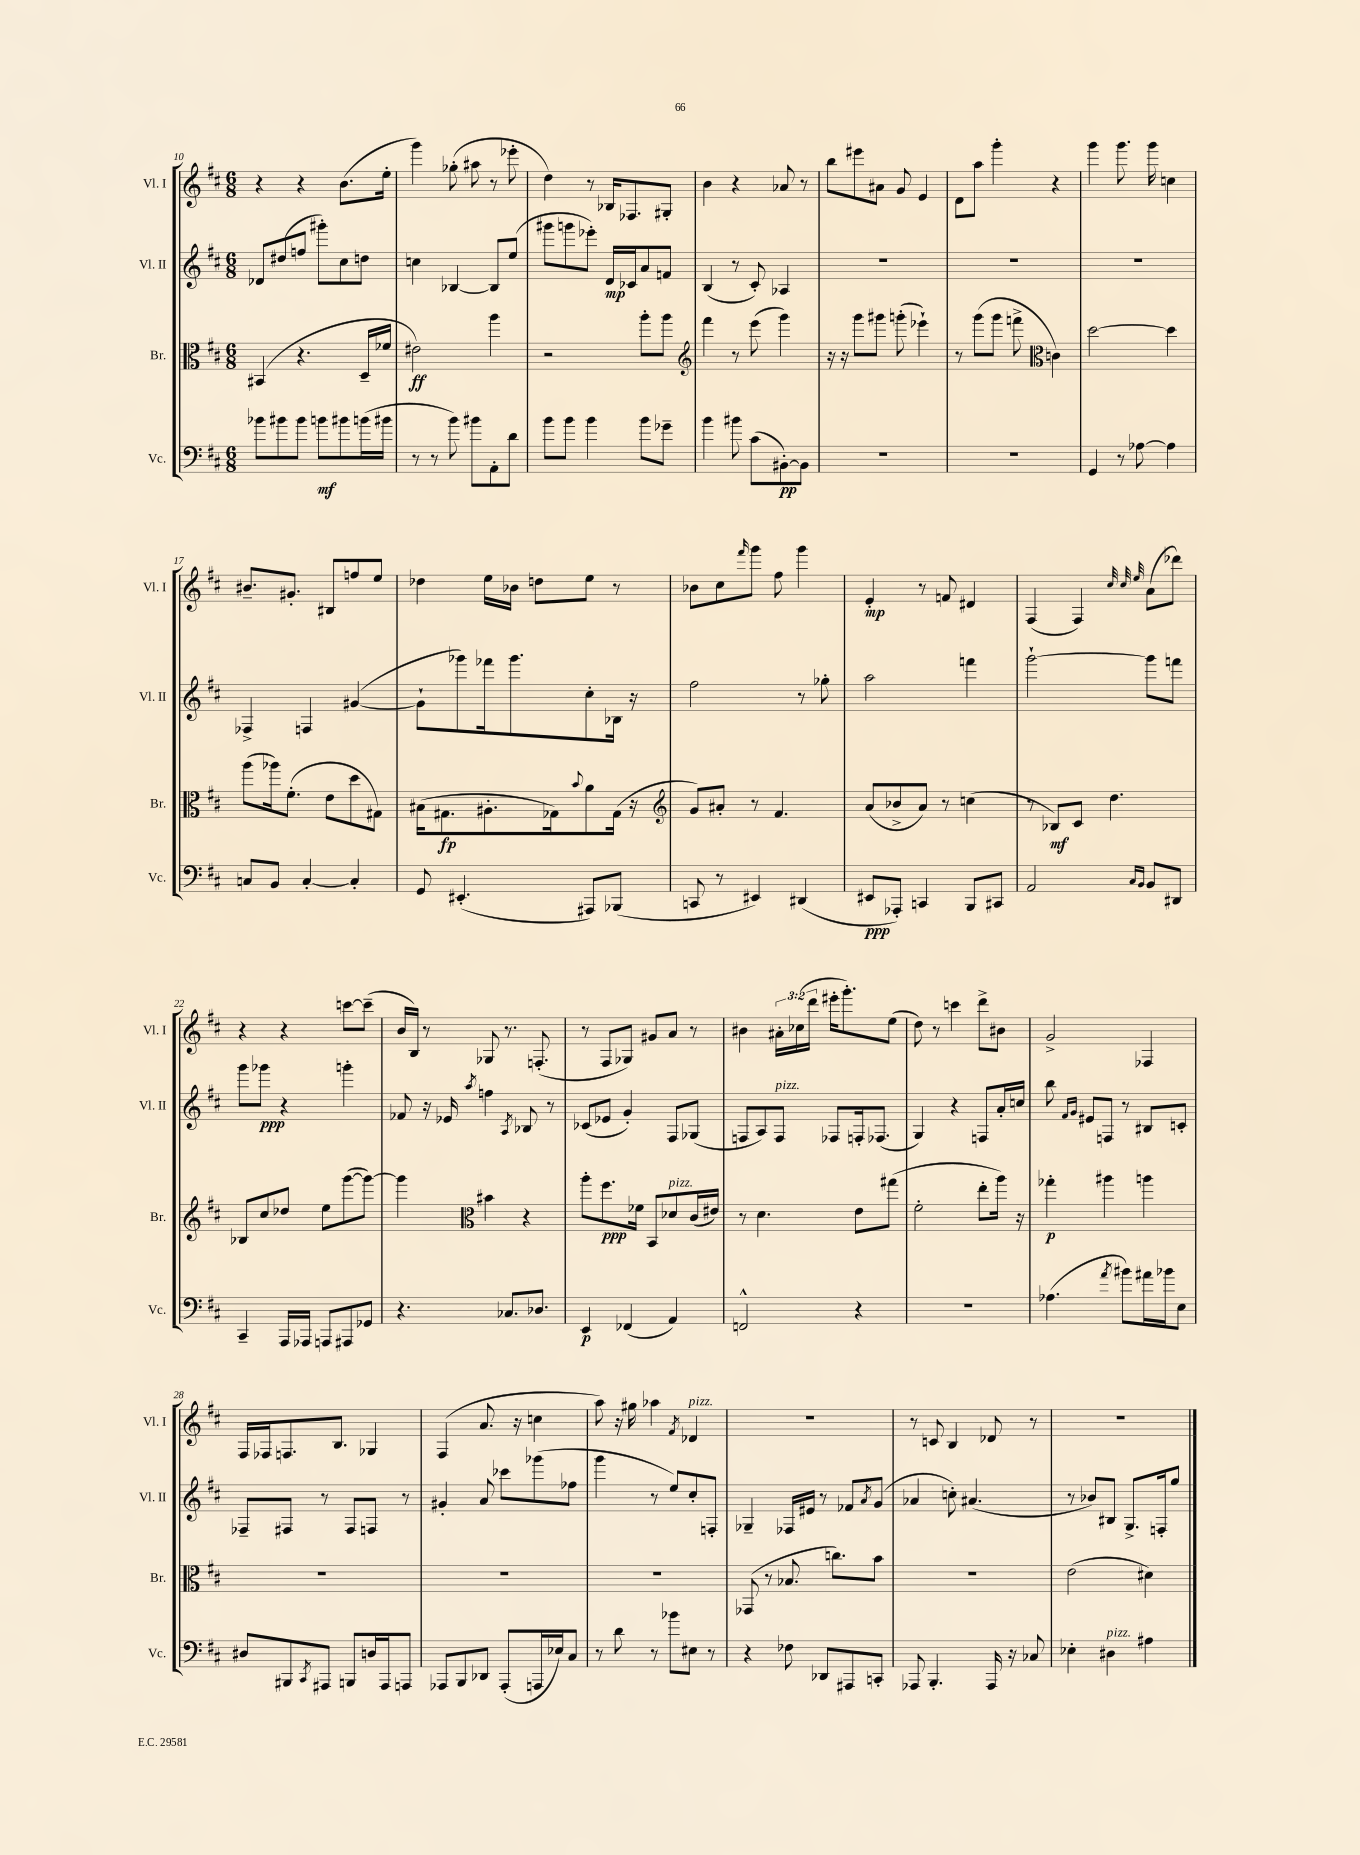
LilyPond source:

<<
\new StaffGroup <<
\new Staff = "s0" \with { instrumentName = "Vl. I" shortInstrumentName = "Vl. I" } {
    \clef treble \key d \major \numericTimeSignature \time 6/8 \override Staff.TupletNumber.text = #tuplet-number::calc-fraction-text
    r4 r4 b'8.( e''16-. |
    g'''4) ges''8-.( ais''8 r8 ees'''8-. |
    d''4) r8 bes16 fes8. gis8-. |
    b'4 r4 aes'8 r8 |
    b''8 eis'''8 ais'8 g'8 e'4 |
    d'8 a''8 g'''4-. r4 |
    g'''4 g'''8. g'''16 c''4 |
    bis'8.-- gis'8.-. bis8 f''8 e''8 |
    des''4 e''16 bes'16 d''8 e''8 r8 |
    bes'8 cis''8 \grace { fis'''16 } g'''8 fis''8 g'''4 |
    e'4-.\mp r8 f'8 dis'4 |
    fis4( fis4) \grace { cis''32 cis''32 e''32 } a'8( des'''8) |
    r4 r4 c'''8~ c'''8--( |
    b'16 b16) r8 ges8 r8. f8.-.( |
    r8 fis8 ges8) gis'8 a'8 r8 |
    bis'4 \tuplet 3/2 { ais'16-. ces''16( d'''16 } eis'''16-. g'''8.-.) e''8( |
    d''8) r8 c'''4 d'''8-> bis'8 |
    g'2-> fes4 |
    fis16 fes16 f8. b8. ges4 |
    fis4( a'8. r16 c''4 |
    a''8) r16 gis''16 aes''4 \acciaccatura { fis'8 } des'4^\markup { \italic "pizz." } |
    R2. |
    r8 c'8 b4 des'8 r8 |
    r2. \bar "|." |
}
\new Staff = "s1" \with { instrumentName = "Vl. II" shortInstrumentName = "Vl. II" } {
    \clef treble \key d \major \numericTimeSignature \time 6/8
    des'8 dis''8( f''8 gis'''8-.) cis''8 d''8 |
    c''4 bes4~ bes8 e''8( |
    gis'''8 g'''8 ees'''8-.) d'16\mp ces'16 a'8 f'8 |
    b4( r8 cis'8-.) aes4 |
    R2. |
    R2. |
    R2. |
    fes4-> f4 gis'4~( |
    gis'8-! ges'''8) fes'''16 ges'''8. cis''8-. bes16 r16 |
    fis''2 r8 ges''8-. |
    a''2 f'''4 |
    g'''2~-! g'''8 f'''8 |
    g'''8 ges'''8\ppp r4 g'''4-. |
    fes'8 r16 ees'16 \acciaccatura { a''8 } f''4 \acciaccatura { a8 } bes8 r8 |
    ces'8( ees'8 g'4-.) fis8 ges8( |
    f8 a8) f8^\markup { \italic "pizz." } fes8 f16-. fes8.( |
    g4) r4 f8 a'16-. c''16 |
    b''8 \grace { fis'16 g'16 } eis'8 f8 r8 bis8 c'8-. |
    fes8-- fis8 r8 fis8 f8 r8 |
    gis'4-. a'8 ces'''8 ges'''8( fes''8 |
    g'''4 r8 e''8) cis''8-. f8-. |
    ges4-- fes16 eis'16 r8 fes'8 \acciaccatura { a'8 } g'8( |
    aes'4 c''8-.) ais'4.( |
    r8 bes'8) bis8 g8.-> f16-. g''8 \bar "|." |
}
\new Staff = "s2" \with { instrumentName = "Br." shortInstrumentName = "Br." } {
    \clef alto \key d \major \numericTimeSignature \time 6/8
    bis,4( r4. d16-- fes'16 |
    eis'2\ff) a''4 |
    r2 a''8-. a''8 |
    \clef treble fis'''4 r8 e'''8( g'''4) |
    r16 r16 g'''8 gis'''8 g'''8-.( ees'''4-!) |
    r8 g'''8( g'''8 f'''8-> \clef alto c'4) |
    d''2~ d''4 |
    a''8( aes''16) fis'8.-.( e'8 d''8 gis8) |
    bis16( gis8.\fp ais8.-. ges16) \appoggiatura { b'8 } a'8 ges16( r16 |
    \clef treble g'8) ais'8-. r8 fis'4. |
    a'8( bes'8-> a'8) r8 c''4( |
    r8 bes8\mf) cis'8 d''4. |
    bes8 cis''8 des''8 e''8 g'''8~( g'''8~) |
    g'''4 \clef alto bis'4 r4 |
    a''8-. fis''8.\ppp fes'16 b,8 des'8^\markup { \italic "pizz." } cis'16( eis'16) |
    r8 d'4. e'8 gis''8( |
    fis'2-. e''8-. a''16) r16 |
    ges''4-.\p ais''4 a''4 |
    R2. |
    R2. |
    R2. |
    ges,8( r8 bes8. c''8.) b'8 |
    R2. |
    e'2( dis'4) \bar "|." |
}
\new Staff = "s3" \with { instrumentName = "Vc." shortInstrumentName = "Vc." } {
    \clef bass \key d \major \numericTimeSignature \time 6/8
    bes'8 bis'8 bis'8 b'8\mf bis'8 b'16( bis'16 |
    r8 r8 b'8) bis'8 a,8-. d'8 |
    b'8 b'8 b'4 b'8 ges'8-- |
    b'4 bis'8 cis'8( bis,8~-.\pp) bis,8 |
    R2. |
    R2. |
    g,4 r8 aes8~ aes4 |
    c8 b,8 c4~-. c4-. |
    g,8 eis,4.-.( ais,,8) bes,,8( |
    c,8 r8 eis,4) dis,4( |
    eis,8\ppp aes,,8-.) c,4 b,,8 cis,8 |
    a,2 \grace { cis16 b,16 } b,8 dis,8 |
    cis,4-- a,,16 aes,,16 a,,8 ais,,8 ges,8 |
    r4. ces8. des8. |
    e,4\p fes,4( a,4) |
    f,2-^ r4 |
    R2. |
    aes4.( \acciaccatura { a'8 } bis'8) ais'16 bes'16 e8 |
    dis8 bis,,8 \acciaccatura { cis,8 } ais,,8 b,,8 d16 ais,,16 a,,8 |
    aes,,8 b,,8 des,8 aes,,8-.( a,,16 ees16) cis8 |
    r8 d'8 r8 bes'8 eis8 r8 |
    r4 fes8 des,8 ais,,8 c,8-. |
    aes,,8 b,,4.-. aes,,16 r16 ces8 |
    ees4-. dis4^\markup { \italic "pizz." } ais4 \bar "|." |
}
>>
>>
\layout { \context { \Score currentBarNumber = #10 } }
